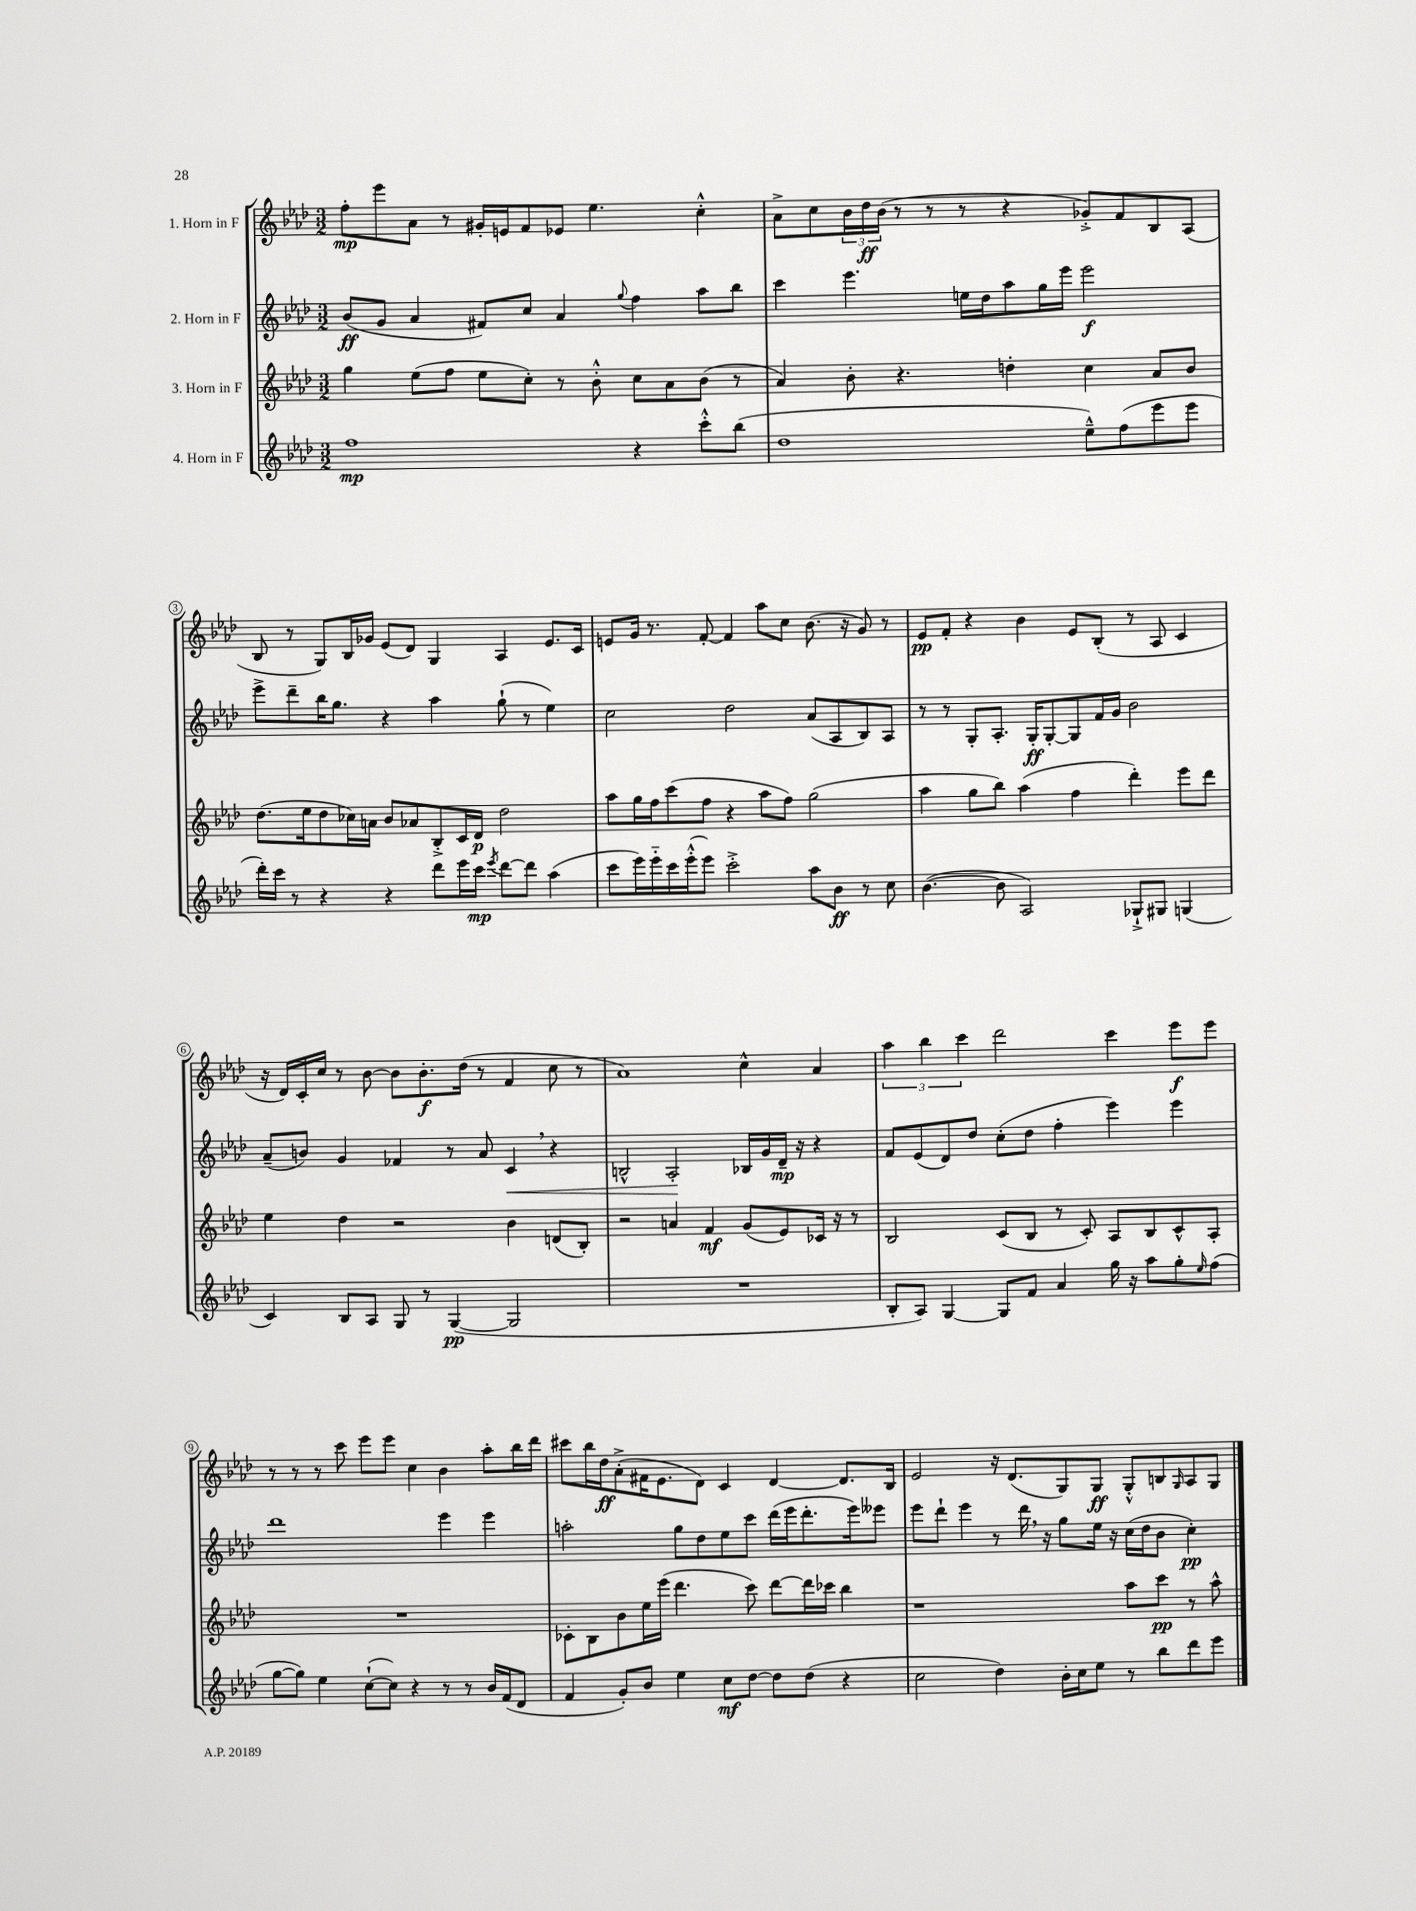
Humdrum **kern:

**kern	**kern	**kern	**kern
*staff4	*staff3	*staff2	*staff1
*clefG2	*clefG2	*clefG2	*clefG2
*k[b-e-a-d-]	*k[b-e-a-d-]	*k[b-e-a-d-]	*k[b-e-a-d-]
*M3/2	*M3/2	*M3/2	*M3/2
1ff	4gg	(8b-	8ff'
.	.	8g	8eee-
.	(8ee-	4a-	8a-
.	8ff	.	8r
.	8ee-	8f#)	16g#'
.	.	.	16e
.	8cc')	8cc	8f
.	8r	4a-	8e-
.	8b-'^^	.	4.ee-
.	.	8qqgg	.
4r	8cc	4ff	.
.	8a-	.	.
8ccc'^^	(8b-	8aa-	4cc'^^
(8bb-	8r	8bb-	.
=	=	=	=
1dd-	4a-)	4ccc	8a-^
.	.	.	8cc
.	8b-'	4.eee-	24b-
.	.	.	24dd-
.	.	.	(24b-
.	4.r	.	8r
.	.	.	8r
.	.	16ee	8r
.	.	16dd-	.
.	4dd'	8aa-	4r
.	.	16gg	.
.	.	16eee-	.
8ee-~^^)	4cc	2eee-	8g-'^)
(8ff	.	.	8f
8eee-	8a-	.	8B-
8eee-	8b-	.	(8A-
=	=	=	=
16ddd-')	(8.dd-	8eee-^	8B-
16ccc	.	.	.
8r	.	8ddd-~	8r
.	16ee-	.	.
4r	8dd-	16bb-	8G)
.	.	8.gg	.
.	16cc-)	.	16B-
.	16a	.	16g-
4r	8b-	4r	(8e-
.	8a-	.	8d-)
8ddd-	8B-'^	4aa-	4G
16eee-	16c	.	.
16ccc	16d-	.	.
8qeee-	.	.	.
[8ddd-	2dd-	(8gg`	4A-
8ddd-]	.	8r	.
(4aa-	.	4ee-)	8.e-
.	.	.	16c
=	=	=	=
8ccc	8aa-	2cc	8e
16eee-)	16gg	.	16g
16eee-'~	16ff	.	8.r
16ccc	(8ccc	.	.
(16eee-'^^	.	.	.
8eee-)	8ff	.	[8f'
2ccc'^	4r	2dd-	4f]
.	8aa-	.	8aa-
.	8ff)	.	8cc
8aa-	(2gg	(8a-	(8.b-
8b-	.	8A-	.
.	.	.	16r
8r	.	8B-)	8g)
8cc	.	8A-	8r
=	=	=	=
([4.b-	4aa-	8r	8e-
.	.	8r	8f'
.	8gg	8G'	4r
8b-]	8bb-)	8.A-'	.
2A-)	(4aa-	.	4b-
.	.	16G'	.
.	.	[8G'	.
.	4ff	8G]	8e-
.	.	16f	(8B-'
.	.	16g	.
8G-`^	4ddd-')	2b-	8r
8G#	.	.	8A-
(4G	8eee-	.	4c
.	8ddd-	.	.
=	=	=	=
4c)	4ee-	(8a-~	16r
.	.	.	16d-)
.	.	8b)	16c'
.	.	.	16cc
8B-	4dd-	4g	8r
8A-	.	.	[8b-
8G	2r	4f-	8b-]
8r	.	.	8.b-'
([4G	.	8r	.
.	.	.	(16dd-
.	.	8a-	8r
2G]	4b-	4c	4f
.	(8d	4r	8cc
.	8B-')	.	8r
=	=	=	=
1.r	2r	2B^^	1a-)
.	4a	2A-'	.
.	4f	.	.
.	(8g	16B-	4cc^^
.	.	16g	.
.	8e-)	16d-~	.
.	.	16r	.
.	16c-	4r	4a-
.	16r	.	.
.	8r	.	.
=	=	=	=
8B-'	2B-	8f	6aa-
8A-)	.	(8e-	.
.	.	.	6bb-
[4G	.	8d-)	.
.	.	.	6ccc
.	.	8dd-	.
8G]	(8c	(8cc'	2ddd-
8f	8B-	8dd-	.
4a-	8r	4ff'	.
.	8c')	.	.
16gg	8A-	4eee-)	4ccc
16r	.	.	.
8aa-	8B-	.	.
8gg'	8c^^	4eee-	8eee-
16qqee-	.	.	.
(8ff	8A-'	.	8eee-
=	=	=	=
[8gg	1.r	1ddd-	8r
8gg])	.	.	8r
4ee-	.	.	8r
.	.	.	8ccc
([8cc`	.	.	8eee-
8cc])	.	.	8eee-
4r	.	.	4cc
8r	.	4eee-	4b-
8r	.	.	.
16b-	.	4eee-	8aa-'
(16f	.	.	.
8d-	.	.	16bb-
.	.	.	16ddd-
=	=	=	=
4f	8c-'	2aa'	8ccc#
.	8B-	.	16bb-
.	.	.	16dd-
8g')	8b-	.	(8a-'^
8b-	16ee-	.	16f#
.	(16eee-	.	8.e-
4ee-	4.ddd-	8gg	.
.	.	8dd-	8d-)
8cc	.	8ee-	4c
[8dd-	8ccc)	8ccc	.
8dd-]	[8ddd-	(16ddd-	[4d-
.	.	16eee-	.
(8dd-	16ddd-]	8.ddd-'	.
.	16ccc-	.	.
4r	4bb-	.	8.d-]
.	.	16eee-)	.
.	.	8eee--	.
.	.	.	16B-
=	=	=	=
2cc	1r	8eee-	2e-
.	.	8ddd-`	.
.	.	4eee-	.
4dd-)	.	8r	16r
.	.	.	(8.d-
.	.	16ddd-	.
.	.	16r	.
16b-'	.	8gg	8G)
16cc	.	.	.
8ee-	.	16ee-	8G
.	.	16r	.
8r	8aa-	(16cc	8G'^^
.	.	16dd-	.
8bb-	8ccc	8b-	8B
.	.	.	16qqG
8ddd-	8r	4cc')	8A-
8eee-	8aa-^^	.	8G
==	==	==	==
*-	*-	*-	*-
